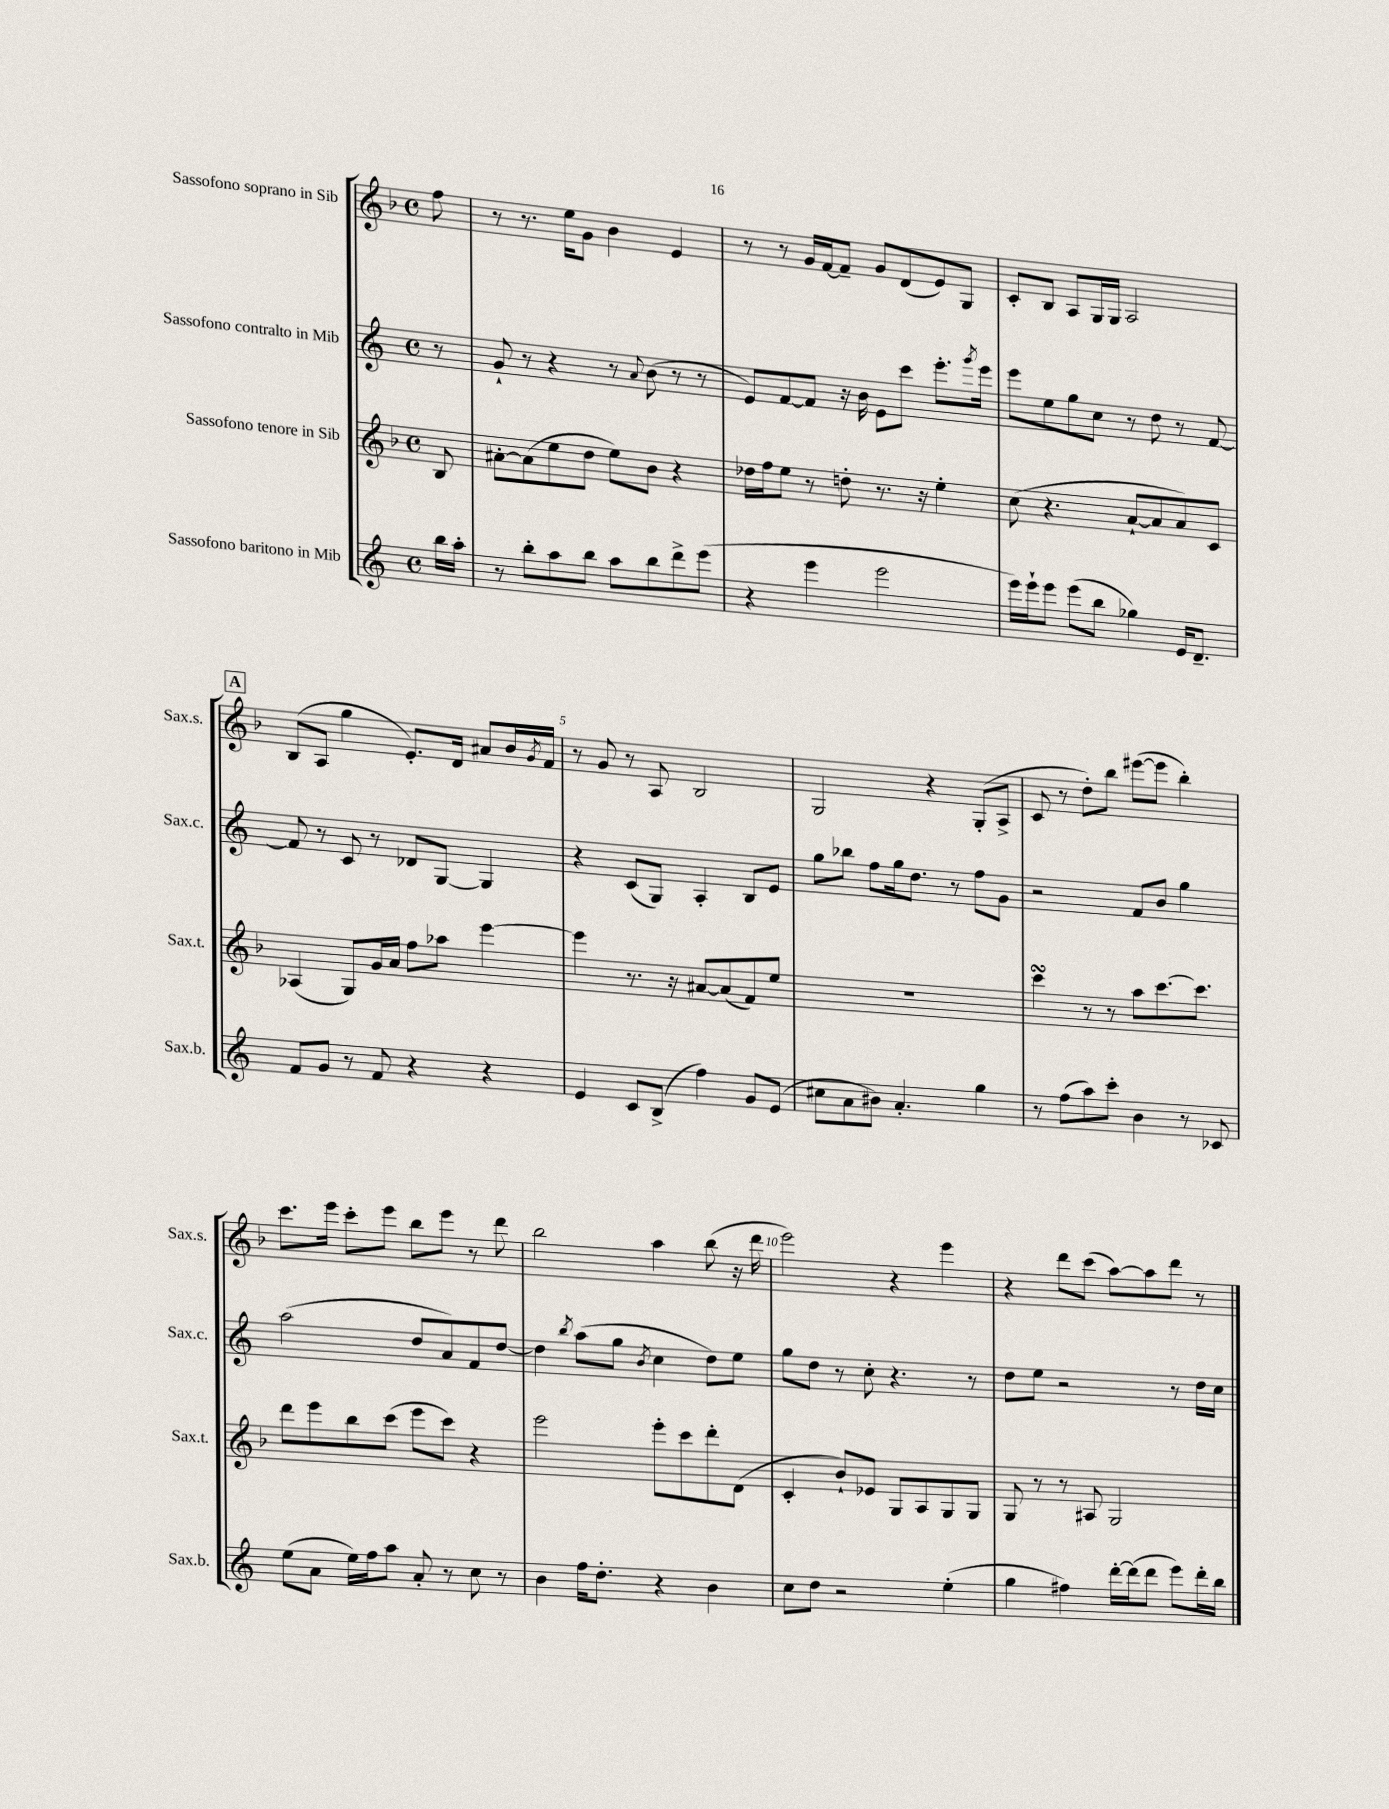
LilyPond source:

<<
\new StaffGroup <<
\new Staff = "s0" \with { instrumentName = "Sassofono soprano in Sib" shortInstrumentName = "Sax.s." } {
    \clef treble \key f \major \defaultTimeSignature \time 4/4 \partial 8
    f''8 |
    r8 r8. e''16 g'8 bes'4 e'4 |
    r8 r8 g'16 f'16~ f'8-- g'8 d'8( e'8) g8 |
    c'8-. bes8 a8 g16 g16 a2 |
    \mark \markup { \box "A" } bes8( a8 g''4 e'8.-.) d'16 ais'8 bes'16 \acciaccatura { g'8 } f'16 |
    r8 g'8 r8 a8 bes2 |
    g2 r4 g8-.( a8-> |
    c'8 r8 d''8-.) bes''8 eis'''8~( eis'''8 bes''4-.) |
    c'''8. e'''16 c'''8-. e'''8 bes''8 e'''8 r8 d'''8 |
    bes''2 a''4 bes''8( r16 d'''16 |
    e'''2) r4 e'''4 |
    r4 d'''8 c'''8( a''8~) a''8 d'''8 r8 \bar "|." |
}
\new Staff = "s1" \with { instrumentName = "Sassofono contralto in Mib" shortInstrumentName = "Sax.c." } {
    \clef treble \key c \major \defaultTimeSignature \time 4/4 \partial 8
    r8 |
    g'8-! r8 r4 r8 \appoggiatura { a'8 } b'8( r8 r8 |
    e'8) f'8~ f'8 r16 b'16 e'8 c'''8 e'''8.-. \acciaccatura { g'''8 } e'''16 |
    e'''8 e''8 g''8 c''8 r8 d''8 r8 f'8~ |
    \mark \markup { \box "A" } f'8 r8 c'8 r8 des'8 g8~ g4 |
    r4 c'8( g8) a4-. b8 e'8 |
    g''8 bes''8 f''8 g''16 d''8. r8 f''8 g'8 |
    r2 f'8 b'8 g''4 |
    a''2( d''8 a'8) f'8 d''8~ |
    d''4 \acciaccatura { b''8 } a''8( g''8 \acciaccatura { b'8 } c''4 d''8) e''8 |
    g''8 d''8 r8 c''8-. r4. r8 |
    d''8 e''8 r2 r8 d''16 c''16 \bar "|." |
}
\new Staff = "s2" \with { instrumentName = "Sassofono tenore in Sib" shortInstrumentName = "Sax.t." } {
    \clef treble \key f \major \defaultTimeSignature \time 4/4 \partial 8
    bes8 |
    ais'8~-. ais'8( e''8 d''8 e''8) bes'8 r4 |
    des''16 f''16 e''8 r8 d''8-. r8. r16 e''4-. |
    c''8( r4. a'8~-! a'8 a'8) c'8 |
    \mark \markup { \box "A" } aes4( g8) g'16 a'16 f''8 aes''8 e'''4~ |
    e'''4 r8. r16 ais'8~ ais'8( f'8) e''8 |
    R1 |
    c'''4\turn r8 r8 a''8 c'''8.~ c'''8. |
    d'''8 e'''8 bes''8 c'''8( e'''8 c'''8) r4 |
    e'''2 e'''8-. c'''8 d'''8-. d'8( |
    c'4-. bes'8-!) ees'8 g8 a8 g8 g8 |
    g8 r8 r8 ais8 g2 \bar "|." |
}
\new Staff = "s3" \with { instrumentName = "Sassofono baritono in Mib" shortInstrumentName = "Sax.b." } {
    \clef treble \key c \major \defaultTimeSignature \time 4/4 \partial 8
    b''16 a''16-. |
    r8 b''8-. a''8 b''8 a''8 b''8 d'''8-> e'''8( |
    r4 e'''4 e'''2 |
    e'''16) e'''16-! e'''8 e'''8( b''8 ges''4) e'16 d'8.-- |
    \mark \markup { \box "A" } f'8 g'8 r8 f'8 r4 r4 |
    e'4 c'8 b8->( f''4) g'8 e'8( |
    cis''8 a'8 bis'8) a'4.-. g''4 |
    r8 f''8( a''8) c'''8-. b'4 r8 ces'8 |
    e''8( a'8 e''16) f''16 a''8 a'8-. r8 c''8 r8 |
    b'4 f''16 d''8.-. r4 b'4 |
    c''8 d''8 r2 e''4-.( |
    g''4 fis''4) d'''16~-. d'''16( d'''8 e'''8) d'''16-. b''16 \bar "|." |
}
>>
>>
\layout { \context { \Score \override BarNumber.break-visibility = ##(#f #t #t) barNumberVisibility = #(every-nth-bar-number-visible 5) } }
